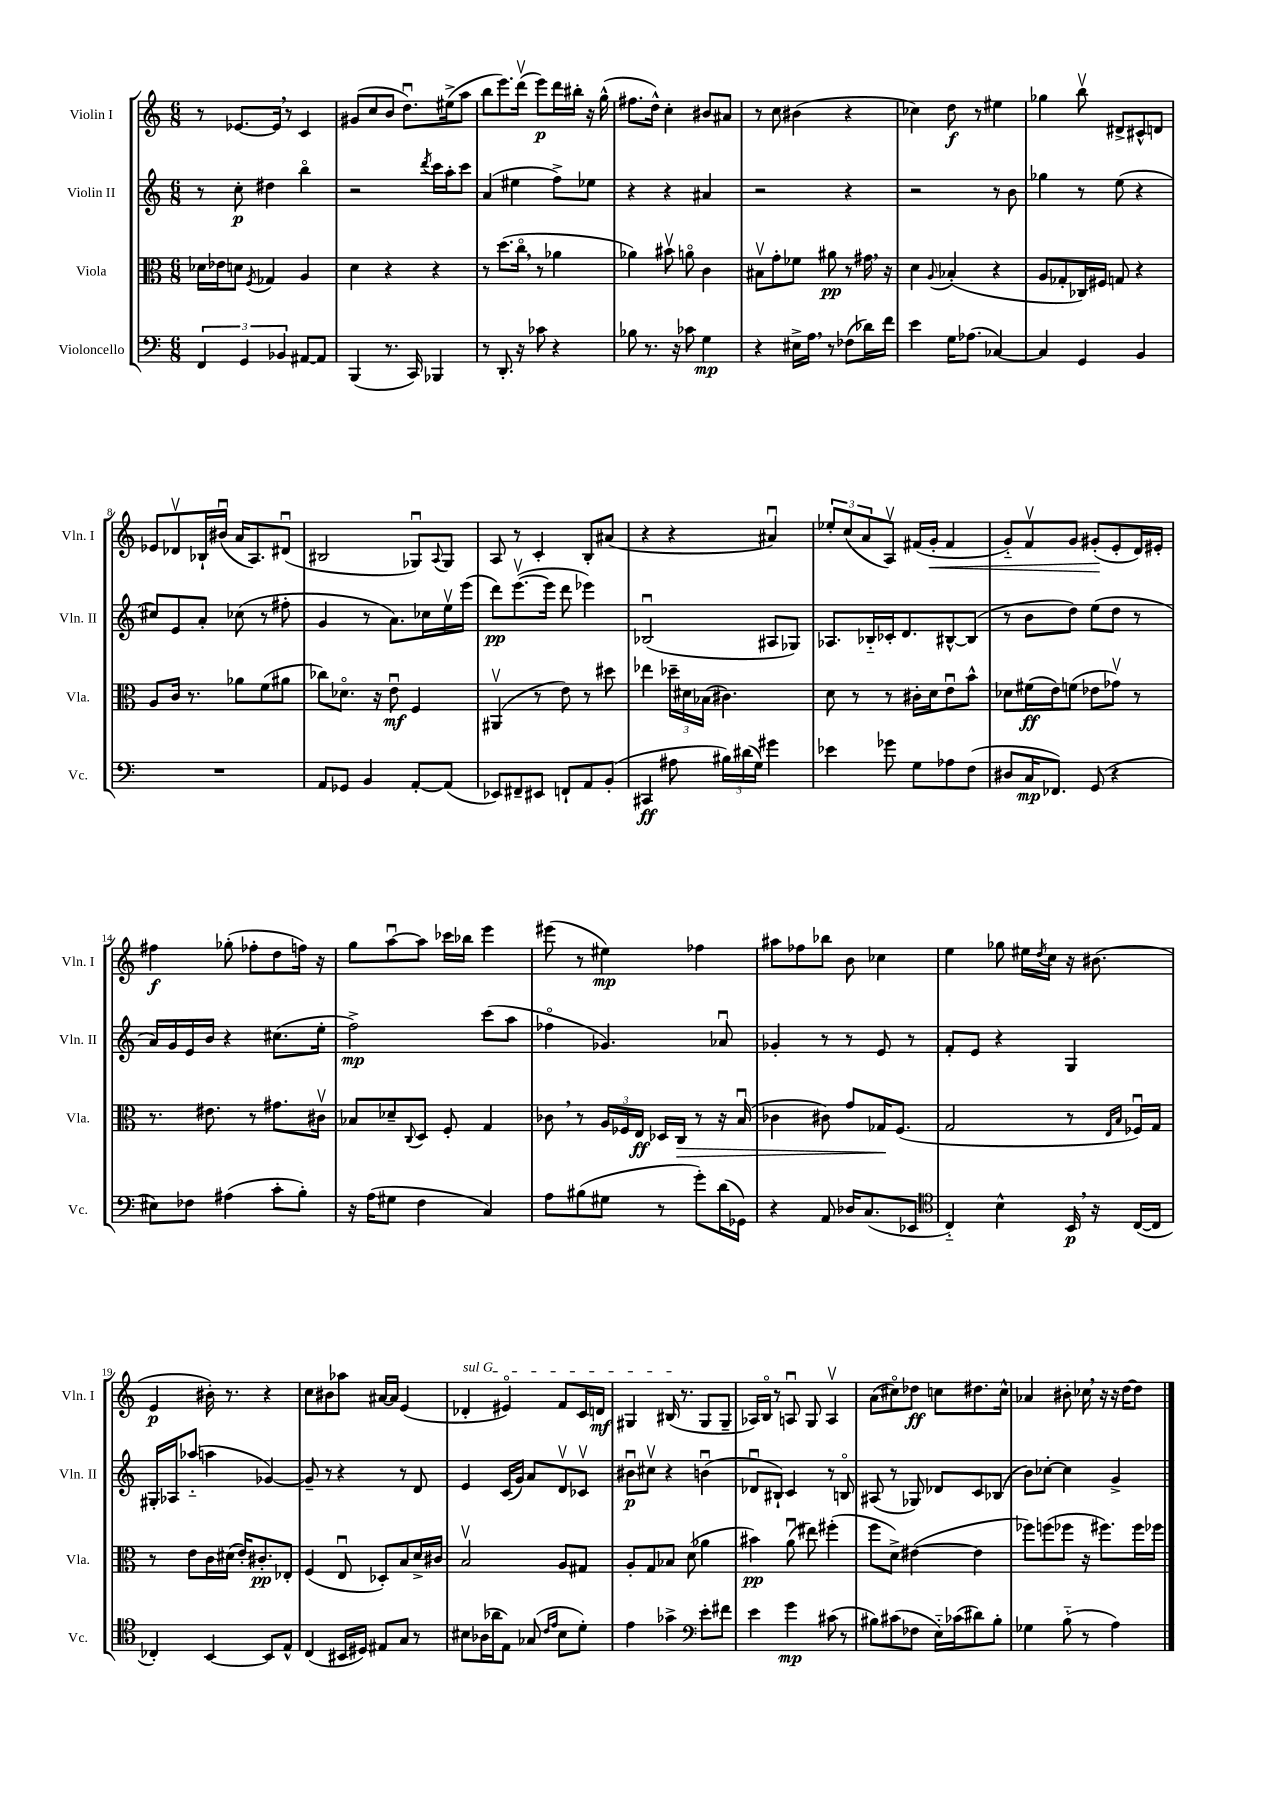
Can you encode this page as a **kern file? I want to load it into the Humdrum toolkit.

**kern	**dynam	**kern	**dynam	**kern	**dynam	**kern	**dynam
*part4	*part4	*part3	*part3	*part2	*part2	*part1	*part1
*staff4	*staff4	*staff3	*staff3	*staff2	*staff2	*staff1	*staff1
*I"Violoncello	*	*I"Viola	*	*I"Violin II	*	*I"Violin I	*
*I'Vc.	*	*I'Vla.	*	*I'Vln. II	*	*I'Vln. I	*
*clefF4	*	*clefC3	*	*clefG2	*	*clefG2	*
*k[]	*	*k[]	*	*k[]	*	*k[]	*
*M6/8	*	*M6/8	*	*M6/8	*	*M6/8	*
=1	=1	=1	=1	=1	=1	=1	=1
6FF/	.	16d-X\LL	.	8r	.	8r	.
.	.	16e-X\J	.	.	.	.	.
.	.	8dn\J	.	8cc'\	p	[8.e-X/L	.
6GG/	.	.	.	.	.	.	.
.	.	8qF/	.	.	.	.	.
.	.	4G-X/	.	4dd#X\	.	.	.
.	.	.	.	.	.	16e-,/Jk]	.
6BB-X/	.	.	.	.	.	.	.
.	.	.	.	.	.	8r	.
[8AA#X/L	.	4A/	.	4bb\	.	4c/	.
8AA#/J]	.	.	.	.	.	.	.
=2	=2	=2	=2	=2	=2	=2	=2
(4BBB/	.	4d\	.	2r	.	(8g#X/L	.
.	.	.	.	.	.	8cc/	.
8.r	.	4r	.	.	.	8b/J	.
.	.	.	.	.	.	8.ddu\L)	.
16CC/)	.	.	.	.	.	.	.
.	.	.	.	8qddd/	.	.	.
4BBB-X/	.	4r	.	16ccc\LL	.	.	.
.	.	.	.	16aa'\J	.	(16ee#X^\k	.
.	.	.	.	8ccc\J	.	8aa\J	.
=3	=3	=3	=3	=3	=3	=3	=3
8r	.	8r	.	(4a/	.	8bb\L	.
8.DD'/	.	(8.dd\L	.	.	.	8.eee\)	.
.	.	.	.	4ee#X\	.	.	.
16r	.	16cc,\Jk	.	.	.	(16dddv\Jk	.
8c-X\	.	8r	.	.	.	8eee\L)	p
4r	.	4a-X\	.	8ff^\L)	.	16ddd\L	.
.	.	.	.	.	.	16bb#X'\JJ	.
.	.	.	.	8ee-X\J	.	16r	.
.	.	.	.	.	.	(16gg^^\	.
=4	=4	=4	=4	=4	=4	=4	=4
8B-X\	.	4a-X\)	.	4r	.	8.ff#X\L	.
8.r	.	.	.	.	.	.	.
.	.	.	.	.	.	16dd^^\Jk)	.
.	.	8b#Xv\	.	4r	.	4cc'\	.
16r	.	.	.	.	.	.	.
8c-X\	.	8an\	.	.	.	.	.
4G\	mp	4c\	.	4a#X/	.	8b#X/L	.
.	.	.	.	.	.	8a#X/J	.
=5	=5	=5	=5	=5	=5	=5	=5
4r	.	8B#Xv\L	.	2r	.	8r	.
.	.	8g'\	.	.	.	8cc\	.
16E#X^\LL	.	8f-X\J	.	.	.	(4b#X\	.
16A,\JJ	.	.	.	.	.	.	.
8r	.	8a#X\	pp	.	.	.	.
(8F-X\L	.	8r	.	4r	.	4r	.
16d-X\L)	.	16g#X,\	.	.	.	.	.
16f\JJ	.	16r	.	.	.	.	.
=6	=6	=6	=6	=6	=6	=6	=6
4e\	.	4d\	.	2r	.	4cc-X\)	.
.	.	8qqA/	.	.	.	.	.
16G\KL	.	(4B-X'/	.	.	.	8dd\	f
(8.A-X\J	.	.	.	.	.	.	.
.	.	.	.	.	.	8r	.
[4C-X/)	.	4r	.	8r	.	4ee#X\	.
.	.	.	.	8b\	.	.	.
=7	=7	=7	=7	=7	=7	=7	=7
4C-/]	.	8A/L	.	4gg-X\	.	4gg-X\	.
.	.	8G-X'/	.	.	.	.	.
4GG/	.	16C-X/L)	.	8r	.	8bbv\	.
.	.	16F#X/JJ	.	.	.	.	.
.	.	8Gn/	.	(8ee\	.	8d#X^/L	.
4BB/	.	4r	.	4r	.	8c#X^^/	.
.	.	.	.	.	.	8dn/J	.
!!LO:LB:g=z
=8	=8	=8	=8	=8	=8	=8	=8
2.r	.	8A/L	.	8cc#X/L)	.	8e-X/L	.
.	.	16c/Jk	.	8e/	.	8d-Xv/	.
.	.	8.r	.	.	.	.	.
.	.	.	.	8a'/J	.	16B-X`/L	.
.	.	.	.	.	.	(16b#Xu/JJ	.
.	.	8a-X\L	.	(8cc-X\	.	16a/KL	.
.	.	.	.	.	.	8.A/)	.
.	.	(8f\	.	8r	.	.	.
.	.	8a#X\J	.	8ff#X'\	.	(8d#Xu/J	.
=9	=9	=9	=9	=9	=9	=9	=9
8AA/L	.	8cc-X\L)	.	4g/	.	2B#X/	.
8GG-X/J	.	8.d-X\J	.	.	.	.	.
4BB/	.	.	.	8r	.	.	.
.	.	16r	.	.	.	.	.
.	.	8eu\	mf	8.a\L)	.	.	.
[8AA'/L	.	4F/	.	.	.	8G-Xu/L)	.
.	.	.	.	16cc-X\L	.	.	.
.	.	.	.	.	.	8qqA/	.
(8AA/J]	.	.	.	16eev\	.	8G-/J	.
.	.	.	.	(16eee\JJ	.	.	.
=10	=10	=10	=10	=10	=10	=10	=10
8EE-X/L)	.	(4AA#Xv/	.	8ddd\L)	pp	8A/	.
8FF#X~/	.	.	.	([8.eeev\	.	8r	.
8EE#X/J	.	8r	.	.	.	4c'/	.
.	.	.	.	16eee\Jk]	.	.	.
8FFn`/L	.	8e\)	.	8ddd\	.	.	.
8AA/	.	8r	.	4eee-X\)	.	8B'/L	.
(8BB'/J	.	8dd#X\	.	.	.	(8a#X/J	.
=11	=11	=11	=11	=11	=11	=11	=11
4CC#X/	ff	4ee-X\	.	(2B-Xu/	.	4r	.
8A#X\	.	24dd-X~\LL	.	.	.	4r	.
.	.	24d#X\	.	.	.	.	.
.	.	(24B-X\JJ	.	.	.	.	.
24B#X\LL)	.	4.c#X\)	.	.	.	.	.
(24d#X\	.	.	.	.	.	.	.
24G\JJ)	.	.	.	.	.	.	.
4g#X\	.	.	.	8A#X/L	.	4a#Xu/)	.
.	.	.	.	8G-X/J)	.	.	.
=12	=12	=12	=12	=12	=12	=12	=12
4e-X\	.	8d\	.	8.A-X/L	.	12ee-X'/L	.
.	.	.	.	.	.	(12cc/	.
.	.	8r	.	.	.	.	.
.	.	.	.	.	.	12a/	.
.	.	.	.	16B-X/L	.	.	.
8g-X\	.	8r	.	16c-X'/J	.	8Av/J)	.
.	.	.	.	8.d/	.	.	.
8G\L	.	16c#X'\LL	.	.	.	(16f#X/LL	.
!	!	!	!	!	!	!	!LO:HP:b
.	.	16d\J	.	.	.	16g'/JJ	<
8A-X\	.	8eu\	.	[8B#X^^/	.	4f#/	.
(8F\J	.	8b^^\J	.	(8B#/J]	.	.	.
=13	=13	=13	=13	=13	=13	=13	=13
8D#X/L	.	8d-X\L	.	8r	.	8g/L)	.
16C/K	mp	(16f#X\L	ff	8b\L	.	8fv/	.
8.FF-X/J)	.	16e\J)	.	.	.	.	.
.	.	(8fn\J	.	8dd\J)	.	8g/J	.
(8GG/	.	8e-X\L	.	(8ee\L	.	(8g#X'/L	.
4r	.	8g-Xv\J)	.	8dd\J	.	8e'/	[
.	.	8r	.	8r	.	16d/L)	.
.	.	.	.	.	.	16e#X'/JJ	.
!!LO:LB:g=z
=14	=14	=14	=14	=14	=14	=14	=14
8E#X\L)	.	8.r	.	16a/LL)	.	4ff#X\	f
.	.	.	.	16g/	.	.	.
8F-X\J	.	.	.	16e/	.	.	.
.	.	8.e#X\	.	16b/JJ	.	.	.
(4A#X\	.	.	.	4r	.	(8gg-X'\	.
.	.	8r	.	.	.	8ff-X'\L	.
8c'\L	.	8.g#X\L	.	(8.cc#X\L	.	8dd\	.
8B'\J)	.	.	.	.	.	16ffn\Jk)	.
.	.	16c#Xv\Jk	.	16ee'\Jk	.	16r	.
=15	=15	=15	=15	=15	=15	=15	=15
16r	.	8B-X/L	.	2ff^\)	mp	8gg\L	.
(16A\KL	.	.	.	.	.	.	.
8G#X\J	.	8d-X~/	.	.	.	[8aau\	.
.	.	8qqC/	.	.	.	.	.
4F\	.	8D/J	.	.	.	8aa\J]	.
.	.	8F'/	.	.	.	16ccc-X\LL	.
.	.	.	.	.	.	16bb-X\JJ	.
4C/)	.	4G/	.	(8ccc\L	.	4eee\	.
.	.	.	.	8aa\J	.	.	.
=16	=16	=16	=16	=16	=16	=16	=16
8A\L	.	8c-X,\	.	4ff-X\	.	(8eee#X\	.
(8B#X\	.	8r	.	.	.	8r	.
8G#X\J	.	24A/LL	.	4.g-X/)	.	4ee#X\)	mp
.	.	24F-X/	.	.	.	.	.
.	.	24E/JJ	ff	.	.	.	.
8r	.	16D-X/LL	.	.	.	.	.
!	!	!	!LO:HP:b	!	!	!	!
.	.	16C/JJ	>	.	.	.	.
8g'\L)	.	8r	.	.	.	4ff-X\	.
(16d\L	.	16r	.	8a-Xu/	.	.	.
16GG-X\JJ)	.	(16Bu/	.	.	.	.	.
=17	=17	=17	=17	=17	=17	=17	=17
4r	.	4c-X\	.	4g-X'/	.	8aa#X\L	.
.	.	.	.	.	.	8ff-X\	.
8AA/	.	8c#X\)	.	8r	.	8bb-X\J	.
16D-X/KL	.	8g/L	.	8r	.	8b\	.
(8.C/	.	.	.	.	.	.	.
.	.	16G-X/K	.	8e/	.	4cc-X\	.
.	.	(8.F/J	]	.	.	.	.
8EE-X/J	.	.	.	8r	.	.	.
=18	=18	=18	=18	=18	=18	=18	=18
*clefC4	*	*	*	*	*	*	*
4C/)	.	2G/	.	8f'/L	.	4ee\	.
.	.	.	.	8e/J	.	.	.
4B^^\	.	.	.	4r	.	8gg-X\	.
.	.	.	.	.	.	16ee#X\LL	.
.	.	.	.	.	.	8qdd/	.
.	.	.	.	.	.	16cc\JJ	.
16BB,/	p	8r	.	4G/	.	16r	.
16r	.	.	.	.	.	(8.b#X\	.
.	.	16qqE/LL	.	.	.	.	.
.	.	16qqB/JJ	.	.	.	.	.
([16C/LL	.	16F-Xu/LL)	.	.	.	.	.
16C/JJ]	.	16G/JJ	.	.	.	.	.
!!LO:LB:g=z
=19	=19	=19	=19	=19	=19	=19	=19
4C-X'/)	.	8r	.	16G#X'/LL	.	4e/	p
.	.	.	.	16A-X/J	.	.	.
.	.	8e\L	.	(8aa-X/J	.	.	.
[4BB/	.	16c\L	.	4aan\	.	16b#X'\)	.
.	.	(16d#X\JJ	.	.	.	8.r	.
.	.	16e'/KL)	.	.	.	.	.
.	.	8.c#X'/	pp	.	.	.	.
8BB/L]	.	.	.	[4g-X/)	.	4r	.
8E^^/J	.	8E-X'/J	.	.	.	.	.
=20	=20	=20	=20	=20	=20	=20	=20
(4C/	.	(4F/	.	8g-~/]	.	8cc\L	.
.	.	.	.	8r	.	8b#X\	.
16BB#X/LL	.	8Eu/	.	4r	.	8aa-X\J	.
16D#X/JJ)	.	.	.	.	.	.	.
8E#X/L	.	8D-X'/L)	.	.	.	[16a#X/LL	.
.	.	.	.	.	.	16a#/JJ]	.
8G/J	.	8B/	.	8r	.	(4e/	.
8r	.	16d^/L	.	8d/	.	.	.
.	.	16c#X/JJ	.	.	.	.	.
=21	=21	=21	=21	=21	=21	=21	=21
!	!	!	!	!	!	!LO:TX:a:i:t=sul G	!
8B#X\L	.	2Bv/	.	4e/	.	4d-X'/	.
(16A-X\L	.	.	.	.	.	.	.
16a-X\J	.	.	.	.	.	.	.
8E\J)	.	.	.	(16c/LL	.	4e#X/)	.
.	.	.	.	16g/JJ)	.	.	.
(8G-X/	.	.	.	8a/L	.	.	.
16qqc/LL	.	.	.	.	.	.	.
16qqe/JJ	.	.	.	.	.	.	.
8B#\L	.	8A/L	.	8dv/	.	8f/L	.
8d'\J)	.	8G#X/J	.	8c-Xv/J	.	16c/L	.
.	.	.	.	.	.	16dn/JJ	mf
=22	=22	=22	=22	=22	=22	=22	=22
4e\	.	8A'/L	.	8b#Xu\L	p	4G#X/	.
.	.	8G/	.	8cc#Xv\J	.	.	.
4g-X^\	.	8B-X/J	.	4r	.	(16B#X/	.
.	.	.	.	.	.	8.r	.
.	.	(8d\	.	.	.	.	.
*clefF4	*	*	*	*	*	*	*
8e'\L	.	4a-X\	.	(4bnu\	.	8G#/L	.
8f#X\J	.	.	.	.	.	8G#~/J	.
=23	=23	=23	=23	=23	=23	=23	=23
4e\	.	4b#X\)	pp	8d-Xu/L	.	16A-X/LL)	.
.	.	.	.	.	.	16B/JJ	.
.	.	.	.	8B#X`/J)	.	8r	.
4g\	mp	(8au\	.	4c/	.	8Anu/	.
.	.	8ee#X\)	.	.	.	8G/	.
(8c#X\	.	(4ff#X'\	.	8r	.	4Av/	.
8r	.	.	.	8Bn/	.	.	.
=24	=24	=24	=24	=24	=24	=24	=24
8B#X\L)	.	8ff\L	.	(8A#X/	.	(8a\L	.
(8c#X\	.	8d^\J)	.	8r	.	8cc#X\)	.
8F-X\J	.	([4e#X\	.	8G-X/)	.	8dd-X\J	ff
16E\LL)	.	.	.	8d-X/L	.	8ccn\L	.
(16c-X\J	.	.	.	.	.	.	.
8d#X\)	.	4e#\]	.	8c/	.	8.dd#X\	.
8B#'\J	.	.	.	(8B-X/J	.	.	.
.	.	.	.	.	.	16cc^^\Jk	.
=25	=25	=25	=25	=25	=25	=25	=25
4G-X\	.	8ff-X\L)	.	8b\L)	.	4a-X/	.
.	.	(8ffn\	.	[8cc-X'\J	.	.	.
(8B\	.	8ff-X\J	.	4cc-\]	.	8b#X'\	.
8r	.	16r	.	.	.	16cc-X,\	.
.	.	8.ff#X\L)	.	.	.	16r	.
4A\)	.	.	.	4g^/	.	16r	.
.	.	.	.	.	.	[16dd\KL	.
.	.	16ff#\L	.	.	.	8dd\J]	.
.	.	16ff-X\JJ	.	.	.	.	.
==	==	==	==	==	==	==	==
*-	*-	*-	*-	*-	*-	*-	*-
